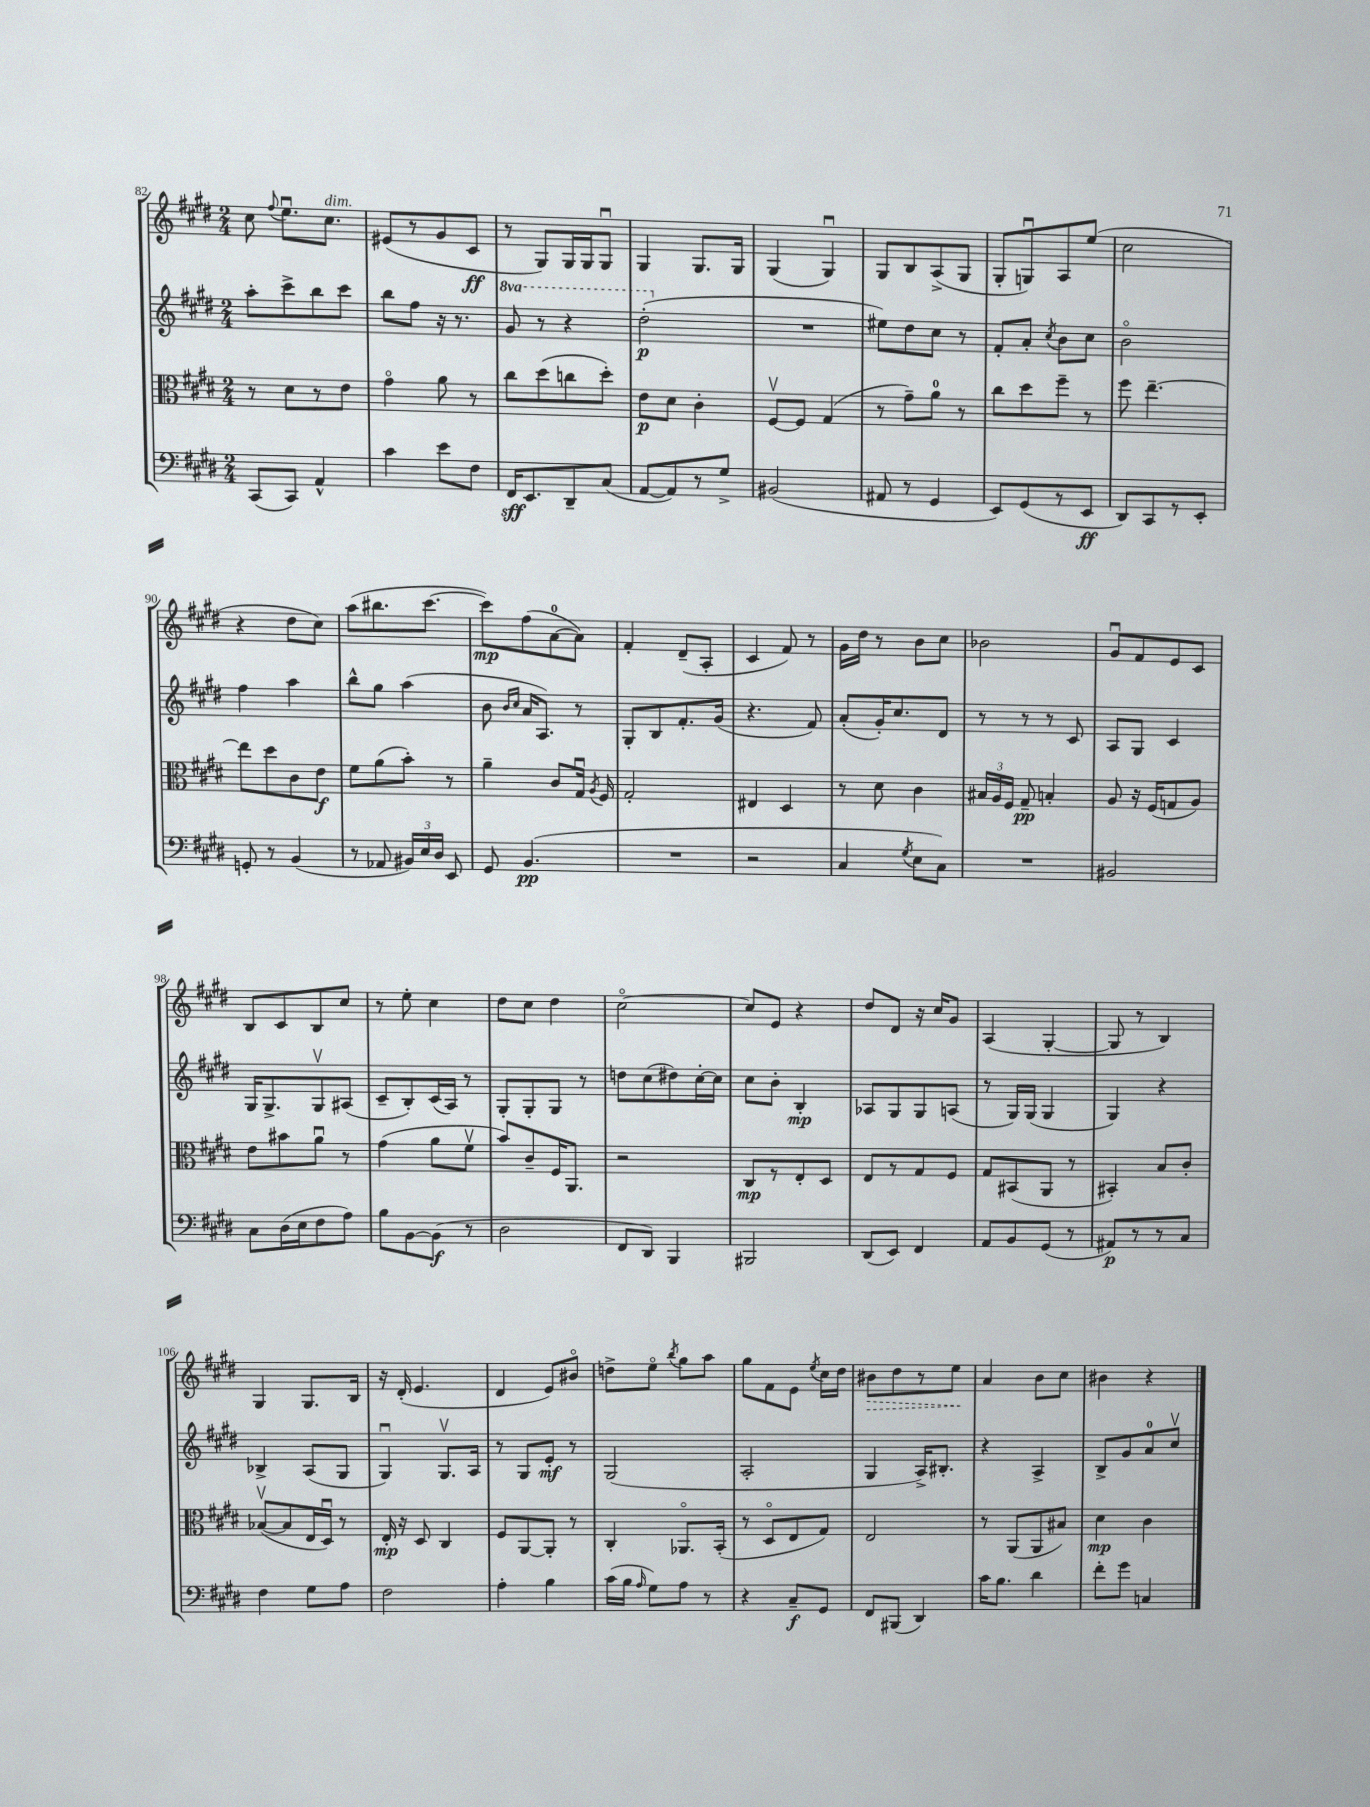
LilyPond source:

<<
\new StaffGroup <<
\new Staff = "s0" {
    \clef treble \key e \major \numericTimeSignature \time 2/4
    \autoBeamOff cis''8 \appoggiatura { fis''8 } e''8.[\downbow cis''8.]^\markup { \italic "dim." } |
    eis'8[( r8 gis'8 cis'8]\ff |
    r8 gis8[) gis16 gis16 gis8]\downbow |
    gis4 gis8.[ gis16] |
    gis4( gis4\downbow) |
    gis8[ b8 a8->( gis8] |
    gis8[-. g8\downbow) a8 e''8]( |
    cis''2 |
    r4 dis''8[ cis''8]) |
    a''8[( bis''8. cis'''8.]~ |
    cis'''8[\mp) fis''8( a'8-0~ a'8]) |
    fis'4-. dis'8[--( a8]-. |
    cis'4 fis'8) r8 |
    gis'16[ dis''16] r8 b'8[ cis''8] |
    bes'2 |
    gis'8[\downbow fis'8 e'8 cis'8] |
    b8[ cis'8 b8 cis''8] |
    r8 e''8-. cis''4 |
    dis''8[ cis''8] dis''4 |
    cis''2~\flageolet |
    cis''8[ e'8] r4 |
    dis''8[ dis'8] r16 cis''16[ gis'8] |
    a4( gis4~-. |
    gis8 r8 b4) |
    gis4 gis8.[ b16] |
    r16 dis'16-.( e'4. |
    dis'4 e'8[) bis'8]\flageolet |
    d''8[-> e''8]\flageolet \acciaccatura { b''8 } gis''8[ a''8] |
    gis''8[ fis'8 e'8] \acciaccatura { e''8 } cis''16[ dis''16] |
    \once \override Hairpin.style = #'dashed-line bis'8[\> dis''8 r8 e''8]\! |
    a'4 b'8[ cis''8] |
    bis'4 r4 \bar "|." |
}
\new Staff = "s1" {
    \clef treble \key e \major \numericTimeSignature \time 2/4 \set Staff.ottavationMarkups = #ottavation-simple-ordinals
    \autoBeamOff a''8[-. cis'''8-> b''8 cis'''8] |
    b''8[ fis''8] r16 r8. |
    \ottava #1 gis''8 r8 r4 |
    dis'''2-.\p( \ottava #0 |
    R2 |
    eis''8[) dis''8 cis''8] r8 |
    fis'8[-. a'8]-. \acciaccatura { cis''8 } b'8[ cis''8] |
    b'2\flageolet |
    fis''4 a''4 |
    b''8[-^ gis''8] a''4( |
    b'8 \grace { b'16[ cis''16] } a'16[ a8.]) r8 |
    gis8[-. b8 fis'8.-. gis'16]( |
    r4. fis'8) |
    a'8[-.( gis'16-.) cis''8. dis'8] |
    r8 r8 r8 cis'8 |
    a8[ gis8] cis'4 |
    gis16[ gis8.-> gis8\upbow ais8]( |
    cis'8[-- b8-.) cis'16( a16]) r8 |
    gis8[-. gis8-. gis8] r8 |
    d''8[ cis''8( dis''8) cis''16~-. cis''16] |
    cis''8[ b'8]-. b4-.\mp |
    aes8[ gis8 gis8 a8]( |
    r8 gis16[) gis16]( gis4 |
    gis4) r4 |
    bes4-> a8[( gis8] |
    gis4\downbow) gis8.[\upbow a16] |
    r8 gis8[ e'8]-.\mf r8 |
    gis2( |
    a2-. |
    gis4 a16[->) bis8.]-. |
    r4 a4-> |
    b8[-> gis'8 a'8-0 cis''8]\upbow \bar "|." |
}
\new Staff = "s2" {
    \clef alto \key e \major \numericTimeSignature \time 2/4
    \autoBeamOff r8 dis'8[ r8 e'8] |
    gis'4\flageolet a'8 r8 |
    cis''8[ dis''8( c''8 dis''8]-.) |
    e'8[\p dis'8] cis'4-. |
    fis8[~\upbow fis8] gis4( |
    r8 gis'8[--) a'8]-0 r8 |
    cis''8[ dis''8 fis''8]-- r8 |
    fis''8 e''4.~-- |
    e''8[ dis''8 cis'8 e'8]\f |
    fis'8[ a'8( b'8]-.) r8 |
    a'4-- cis'8[ gis16]\downbow \acciaccatura { a8 } fis16 |
    gis2-. |
    eis4 dis4 |
    r8 dis'8 cis'4 |
    \tuplet 3/2 { bis16[ a16 fis16] } gis8--\pp b4-. |
    a8 r16 fis16[( g8 a8]) |
    e'8[ bis'8 a'8]\downbow r8 |
    gis'4( a'8[ fis'8]\upbow |
    b'8[) cis'8-- fis16 a,8.] |
    r2 |
    cis8[\mp r8 e8-. dis8] |
    e8[ r8 gis8 fis8] |
    gis8[ bis,8( a,8] r8 |
    bis,4-.) b8[ cis'8]-. |
    bes8[~\upbow( bes8 e16 dis16]\downbow) r8 |
    e16-.\mp r16 dis8 cis4 |
    fis8[ a,8~ a,8]-. r8 |
    cis4-. aes,8.[\flageolet b,16]-.( |
    r8 dis8[\flageolet e8 gis8]) |
    e2 |
    r8 a,8[( a,8 bis8]) |
    dis'4\mp cis'4 \bar "|." |
}
\new Staff = "s3" {
    \clef bass \key e \major \numericTimeSignature \time 2/4
    \autoBeamOff cis,8[( cis,8]) a,4-^ |
    cis'4 e'8[ fis8] |
    fis,16[\sff e,8. dis,8-- cis8]( |
    a,8[~ a,8) r8 gis8]-> |
    bis,2( |
    ais,8 r8 gis,4 |
    e,8[) gis,8( r8 e,8]\ff |
    dis,8[) cis,8 r8 e,8]-. |
    g,8-. r8 b,4( |
    r8 aes,8 \tuplet 3/2 { bis,16[) e16 dis16] } e,8 |
    gis,8 b,4.\pp( |
    R2 |
    r2 |
    cis4 \acciaccatura { gis8 } e8[ cis8]) |
    R2 |
    bis,2 |
    cis8[ dis16( e16 fis8 a8]) |
    b8[ b,8~ b,8]\f( r8 |
    dis2 |
    fis,8[ dis,8]) b,,4 |
    bis,,2 |
    dis,8[( e,8]) fis,4 |
    a,8[ b,8 gis,8]( r8 |
    ais,8[\p) r8 r8 cis8] |
    fis4 gis8[ a8] |
    fis2 |
    a4-. b4 |
    cis'16[( b16] \grace { a16 } gis8[) a8] r8 |
    r4 cis8[--\f gis,8] |
    fis,8[ bis,,8]( dis,4) |
    cis'16[ b8.] dis'4 |
    fis'8[-. gis'8] c4 \bar "|." |
}
>>
>>
\layout { \context { \Score currentBarNumber = #82 } }
